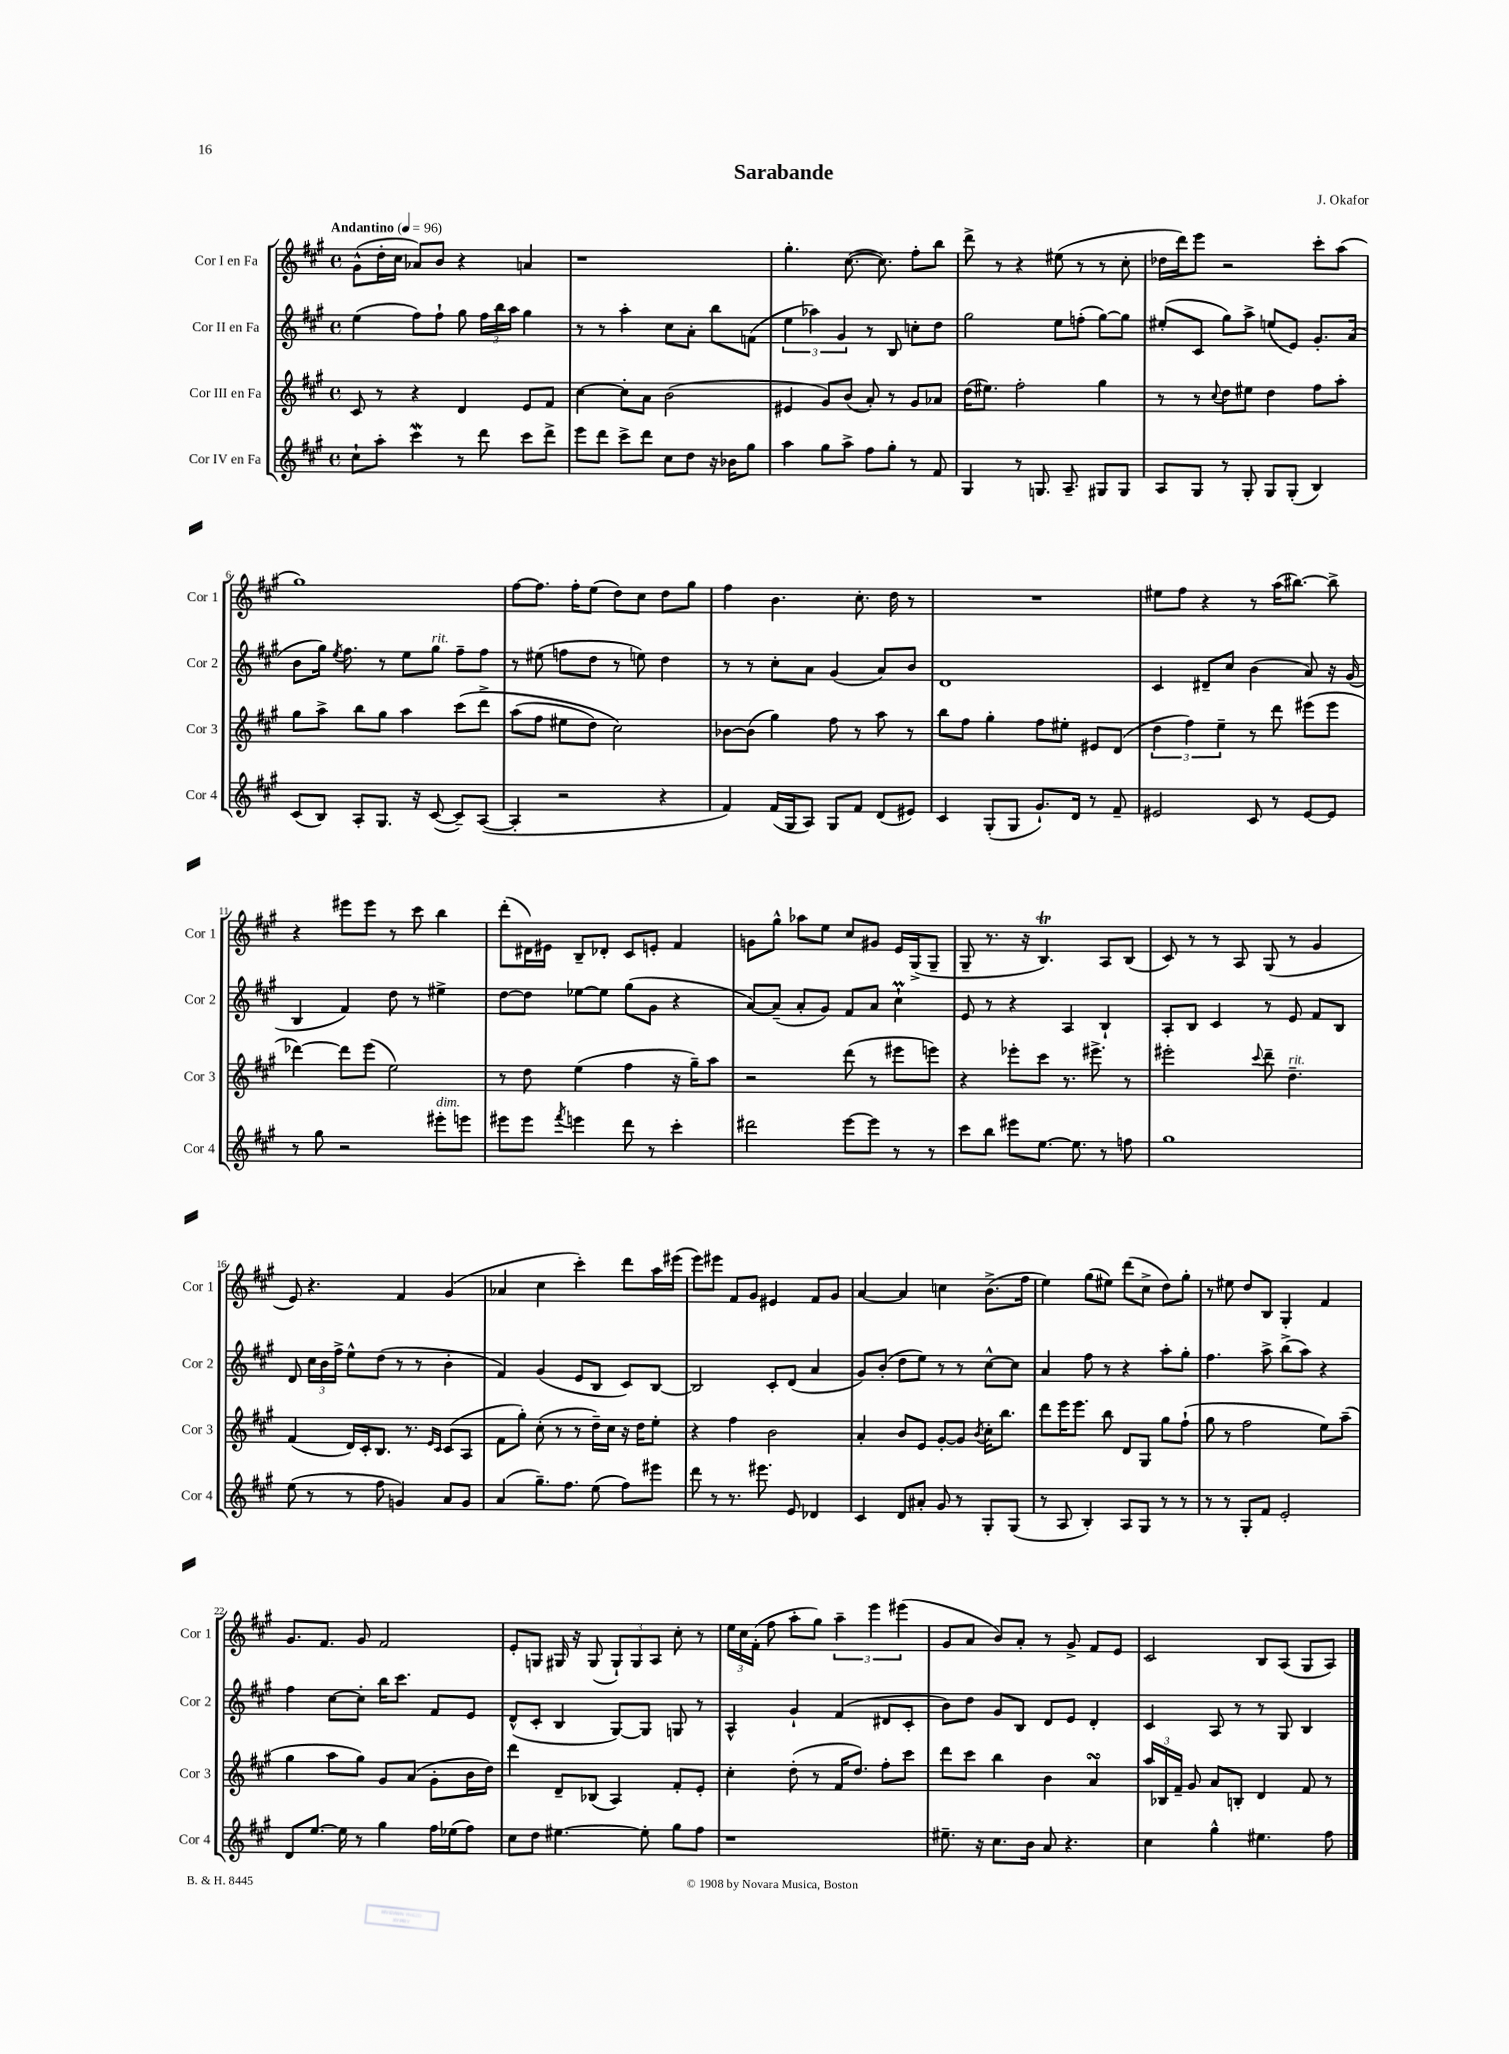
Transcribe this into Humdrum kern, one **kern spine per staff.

**kern	**kern	**kern	**kern
*part4	*part3	*part2	*part1
*staff4	*staff3	*staff2	*staff1
*I"Cor IV en Fa	*I"Cor III en Fa	*I"Cor II en Fa	*I"Cor I en Fa
*I'Cor 4	*I'Cor 3	*I'Cor 2	*I'Cor 1
*clefG2	*clefG2	*clefG2	*clefG2
*k[f#c#g#]	*k[f#c#g#]	*k[f#c#g#]	*k[f#c#g#]
*M4/4	*M4/4	*M4/4	*M4/4
*met(c)	*met(c)	*met(c)	*met(c)
*MM96	*MM96	*MM96	*MM96
=1	=1	=1	=1
!	!	!	!LO:TX:a:B:t=Andantino
8cc#`\L	8c#/	(4ee\	(8g#^^\L
8aa'\J	8r	.	16dd'\L
.	.	.	16cc#\JJ
4ccc#W\	4r	8ff#\L)	8a-X/L)
.	.	8ff#`\J	8b/J
8r	4d/	8gg#\	4r
8ddd\	.	24ff#\LL	.
.	.	24bb\	.
.	.	24aa\JJ	.
8ccc#\L	8e/L	4gg#\	4an/
8ddd^\J	8f#/J	.	.
=2	=2	=2	=2
8eee\L	[4cc#\	8r	1r
8ddd\J	.	8r	.
8ccc#^\L	8cc#'\L]	4aa'\	.
8ddd\J	8a\J	.	.
8cc#\L	(2b\	8cc#\L	.
8dd\J	.	8a'\J	.
16r	.	8bb\L	.
16b-X\KL	.	.	.
8gg#\J	.	(8fn\J	.
=3	=3	=3	=3
4aa\	4e#X/	6ee\	4.gg#'\
.	.	6aa-X\)	.
8gg#\L	8g#/L)	.	.
.	.	6g#/	.
8aa^\J	(8b/J	.	([8.cc#\
8ff#\L	8a'/)	8r	.
.	.	.	8.cc#\])
8gg#'\J	8r	8B/	.
8r	8g#/L	8ccn'\L	8ff#'\L
8f#/	8a-X/J	8dd\J	8bb\J
=4	=4	=4	=4
4G#/	(16dd\KL	2gg#\	8ddd^\
.	8.ee#X\J)	.	.
.	.	.	8r
8r	2ff#'\	.	4r
8.Gn/	.	.	.
.	.	8ee\L	(8ee#X\
8.A~/	.	.	.
.	.	(8ffn'\J	8r
8G#X/L	4gg#\	[8gg#\L)	8r
8G#/J	.	8gg#\J]	8cc#'\
=5	=5	=5	=5
8A/L	8r	(8ee#X'/L	16dd-X\LL
.	.	.	16ddd\J)
8G#/J	8r	8c#/J	8eee\J
.	8qqcc#/	.	.
8r	8dd\L	8gg#\L)	2r
8G#'/	8ee#X\J	8aa^\J	.
8G#/L	4dd\	(8een/L	.
(8G#'/J	.	8e/J)	.
4B/)	8ff#\L	8.g#'/L	8ccc#'\L
.	8aa'\J	.	(8aa\J
.	.	(16a/Jk	.
!!LO:LB:g=z
=6	=6	=6	=6
(8c#/L	8gg#\L	8b\L	1gg#)
8B/J)	8aa^\J	16gg#\Jk)	.
.	.	8qee/	.
.	.	8.ff#\	.
8A'/L	8bb\L	.	.
8.G#/J	8gg#\J	8r	.
.	4aa\	8ee\L	.
16r	.	.	.
!	!	!LO:TX:a:i:t=rit.	!
([8c#/	.	8gg#\J	.
8c#~/L])	(8ccc#\L	8ff#~\L	.
([8A/J	8ddd^\J	8ff#\J	.
=7	=7	=7	=7
4A'/]	(8aa\L	8r	[8ff#\L
.	8ff#\J	(8ee#X\	8.ff#\J]
2r	8ee#X\L	8ffn\L	.
.	.	.	16ff#'\KL
.	8dd\J)	8dd\J	(8ee\J
.	2cc#\)	8r	8dd\L)
.	.	8een\)	8cc#\J
4r	.	4dd\	8dd\L
.	.	.	8gg#\J
=8	=8	=8	=8
4f#/)	[8b-X\L	8r	4ff#\
.	(8b-\J]	8r	.
(16f#/LL	4gg#\)	8cc#'\L	4.b\
16G#/J	.	.	.
8A/J)	.	8a\J	.
8G#/L	8ff#\	(4g#/	.
8f#/J	8r	.	8.cc#'\
(8d/L	8aa\	8a/L)	.
.	.	.	16dd\
8e#X/J)	8r	8b/J	8r
=9	=9	=9	=9
4c#/	8bb\L	1d	1r
.	8ff#\J	.	.
(8G#'/L	4gg#'\	.	.
8G#/J	.	.	.
8.g#`/L)	8ff#\L	.	.
.	8ee#X'\J	.	.
16d/Jk	.	.	.
8r	8e#X/L	.	.
8f#~/	(8d/J	.	.
=10	=10	=10	=10
2e#X/	6dd\	4c#/	8ee#X\L
.	.	.	8ff#\J
.	6ff#\)	.	.
.	.	8d#X~/L	4r
.	6ee~\	.	.
.	.	8cc#/J	.
8c#/	8r	(4b\	8r
8r	8ddd\	.	(16aa\KL
.	.	.	[8.bb#X\J)
[8e#/L	(8eee#X\L	8a/)	.
8e#/J]	8eee#\J	16r	8bb#^\]
.	.	(16g#/	.
!!LO:LB:g=z
=11	=11	=11	=11
8r	[4ddd-X\)	4B/	4r
8gg#\	.	.	.
2r	8ddd-\L]	4f#/)	8eee#X\L
.	(8eee\J	.	8eee#\J
.	2ee\)	8dd\	8r
.	.	8r	8ccc#\
!LO:TX:a:i:t=dim.	!	!	!
8eee#X'\L	.	4ee#X^\	4bb\
8eeen\J	.	.	.
=12	=12	=12	=12
8eee#X\L	8r	[8dd\L	(8ddd'\L
8eee#\J	8dd\	8dd\J]	16d#X\L)
.	.	.	16e#X\JJ
8qfff#/	.	.	.
4eeen\	(4ee\	[8ee-X\L	8B~/L
.	.	8ee-\J]	8d-X'/J
8ddd\	4ff#\	(8gg#\L	8c#/L
8r	.	8g#\J	8en'/J
4ccc#'\	16r	4r	4f#/
.	16gg#~\KL)	.	.
.	8aa\J	.	.
=13	=13	=13	=13
2ddd#X\	2r	[8a/L)	8gn\L
.	.	(8a~/J]	8gg#^^\J
.	.	8a'/L	8aa-X\L
.	.	8g#/J)	8ee\J
[8eee\L	(8ddd\	8f#/L	8cc#/L
8eee\J]	8r	8a/J	8g#X/J
8r	8eee#X\L	4cc#m`\	16e/LL
.	.	.	(16G#^/J
8r	8eeen\J)	.	8G#~/J
=14	=14	=14	=14
8ccc#\L	4r	8e/	8G#~/
8bb\J	.	8r	8.r
8eee#X\L	8eee-X'\L	4r	.
.	.	.	16r
[8.ee\J	8ccc#\J	.	4.BT/)
.	8.r	4A/	.
8.ee\]	.	.	.
.	8.eee#X^\	.	.
8r	.	4B`/	8A/L
8ffn\	8r	.	(8B/J
=15	=15	=15	=15
1gg#	2eee#X'\	8A'/L	8c#/)
.	.	8B/J	8r
.	.	4c#/	8r
.	.	.	8A/
.	8qqccc#/	.	.
.	8ddd~\	8r	(8G#/
!	!LO:TX:a:i:t=rit.	!	!
.	4.dd~\	8e/	8r
.	.	8f#/L	4g#/
.	.	8B/J	.
!!LO:LB:g=z
=16	=16	=16	=16
(8ee\	(4f#/	8d/	8e/)
8r	.	24cc#\LL	4.r
.	.	24b\	.
.	.	24ff#^\JJ	.
8r	16d/LL)	8ee^^\L	.
.	16c#'/J	.	.
8ff#\	8.B/J	(8dd\J	.
4gn/)	.	8r	4f#/
.	8.r	.	.
.	.	8r	.
.	16qqe/LL	.	.
.	16qqc#/JJ	.	.
8a/L	(8c#/L	4b'\	(4g#/
8g/J	8A/J	.	.
=17	=17	=17	=17
(4a/	8f#\L	4f#/)	4a-X/
.	8gg#'\J)	.	.
8.gg#~\L)	(8cc#'\	(4g#/	4cc#\
.	8r	.	.
8.ff#\J	.	.	.
.	8r	8e/L	4ccc#'\)
(8ee\	16dd~\LL)	8B/J	.
.	16cc#\JJ	.	.
8ff#\L)	16r	8c#/L)	8ddd\L
.	16dd\KL	.	.
8eee#X\J	8ee'\J	[8B/J	16aa\L
.	.	.	(16eee#X\JJ
=18	=18	=18	=18
8ddd\	4r	2B/]	8eee\L)
8r	.	.	8eee#X\J
8.r	4ff#\	.	8f#/L
.	.	.	8g#/J
8.eee#X\	.	.	.
.	2b\	8c#'/L	4e#X/
8e/	.	(8d/J	.
4d-X/	.	4a/	8f#/L
.	.	.	8g#/J
=19	=19	=19	=19
4c#/	4a'/	8g#/L)	[4a/
.	.	(8b'/J	.
8d/L	8b/L	8dd\L	4a/]
8a#X'/J	8e/J	8ee\J)	.
8g#/	[8g#'/L	8r	4ccn\
8r	8g#/J]	8r	.
.	8qb/	.	.
8G#'/L	16cc#'\KL	[8cc#^^\L	(8.b^\L
.	8.bb\J	.	.
(8G#/J	.	8cc#\J]	.
.	.	.	16ff#\Jk
=20	=20	=20	=20
8r	8ddd\L	4a/	4ee\)
8A/	16eee\K	.	.
.	8.eee\J	.	.
4B'/)	.	8ff#\	(8gg#\L
.	8bb\	8r	8ee#X\J)
8A/L	8d/L	4r	(8ddd\L
8G#/J	8G#/J	.	8cc#^\J
8r	8gg#\L	8aa'\L	8dd\L)
8r	(8ff#`\J	8gg#'\J	8gg#'\J
=21	=21	=21	=21
8r	8gg#\	4.ff#\	8r
8r	8r	.	8ee#X\
8G#'/L	2ff#\	.	8dd/L
8f#/J	.	8aa^\	8B/J
2e'/	.	(8bb^\L	4G#'/
.	.	8aa\J)	.
.	8ee\L)	4r	4f#/
.	(8aa~\J	.	.
!!LO:LB:g=z
=22	=22	=22	=22
8d/L	4gg#\	4ff#\	8.g#/L
[8.ee/J	.	.	.
.	.	.	8.f#/J
.	8aa\L	[8cc#\L	.
16ee\]	.	.	.
8r	8gg#\J)	8cc#'\J]	8g#/
4gg#\	8g#/L	16bb\KL	2f#/
.	.	8.ccc#\J	.
.	(8a/J	.	.
16ff#\LL	8g#'\L	8f#/L	.
(16ee-X\J	.	.	.
8ff#\J)	16b\L	8e/J	.
.	16dd\JJ)	.	.
=23	=23	=23	=23
8cc#\L	4ddd\	(8d^^/L	8e'/L
8dd\J	.	8c#'/J	8Gn/J
[4.ee#X\	8d~/L	4B/	16G#X/
.	.	.	16r
.	(8B-X/J	.	(8G#/
.	4A/)	[8G#/L)	12G#`/L)
.	.	.	12G#/
8ee#'\]	.	8G#/J]	.
.	.	.	12A/J
8gg#\L	8f#'/L	8Gn/	8cc#'\
8ff#\J	8e'/J	8r	8r
=24	=24	=24	=24
1r	4cc#'\	4A^^/	24ee\LL
.	.	.	24cc#\
.	.	.	(24f#'\JJ
.	.	.	8ff#\
.	(8dd'\	4g#`/	8aa'\L
.	8r	.	8gg#\J)
.	16f#/KL	(4f#/	6aa~\
.	8.dd/J)	.	.
.	.	.	6eee\
.	8ff#'\L	8d#X/L	.
.	.	.	(6eee#X\
.	8ccc#\J	8c#'/J	.
=25	=25	=25	=25
8.ee#X~\	8ddd\L	8b\L)	8g#/L
.	8ccc#\J	8dd\J	8a/J
16r	.	.	.
8.cc#\L	4bb\	8g#/L	8b/L)
.	.	8B/J	8a'/J
16b\Jk	.	.	.
8a/	4b\	8d/L	8r
4.r	.	8e/J	8g#^/
.	4asSSs/	4d'/	8f#/L
.	.	.	8e/J
=26	=26	=26	=26
4cc#\	24aa/LL	4c#/	2c#/
.	24B-X/	.	.
.	24f#~/JJ	.	.
.	8g#/	.	.
4gg#^^\	8a/L	8A/	.
.	8Bn'/J	8r	.
4.ee#X\	4d/	8r	8B/L
.	.	8G#/	(8A/J
.	8f#/	4B/	8G#/L
8ff#\	8r	.	8A/J)
==	==	==	==
*-	*-	*-	*-
